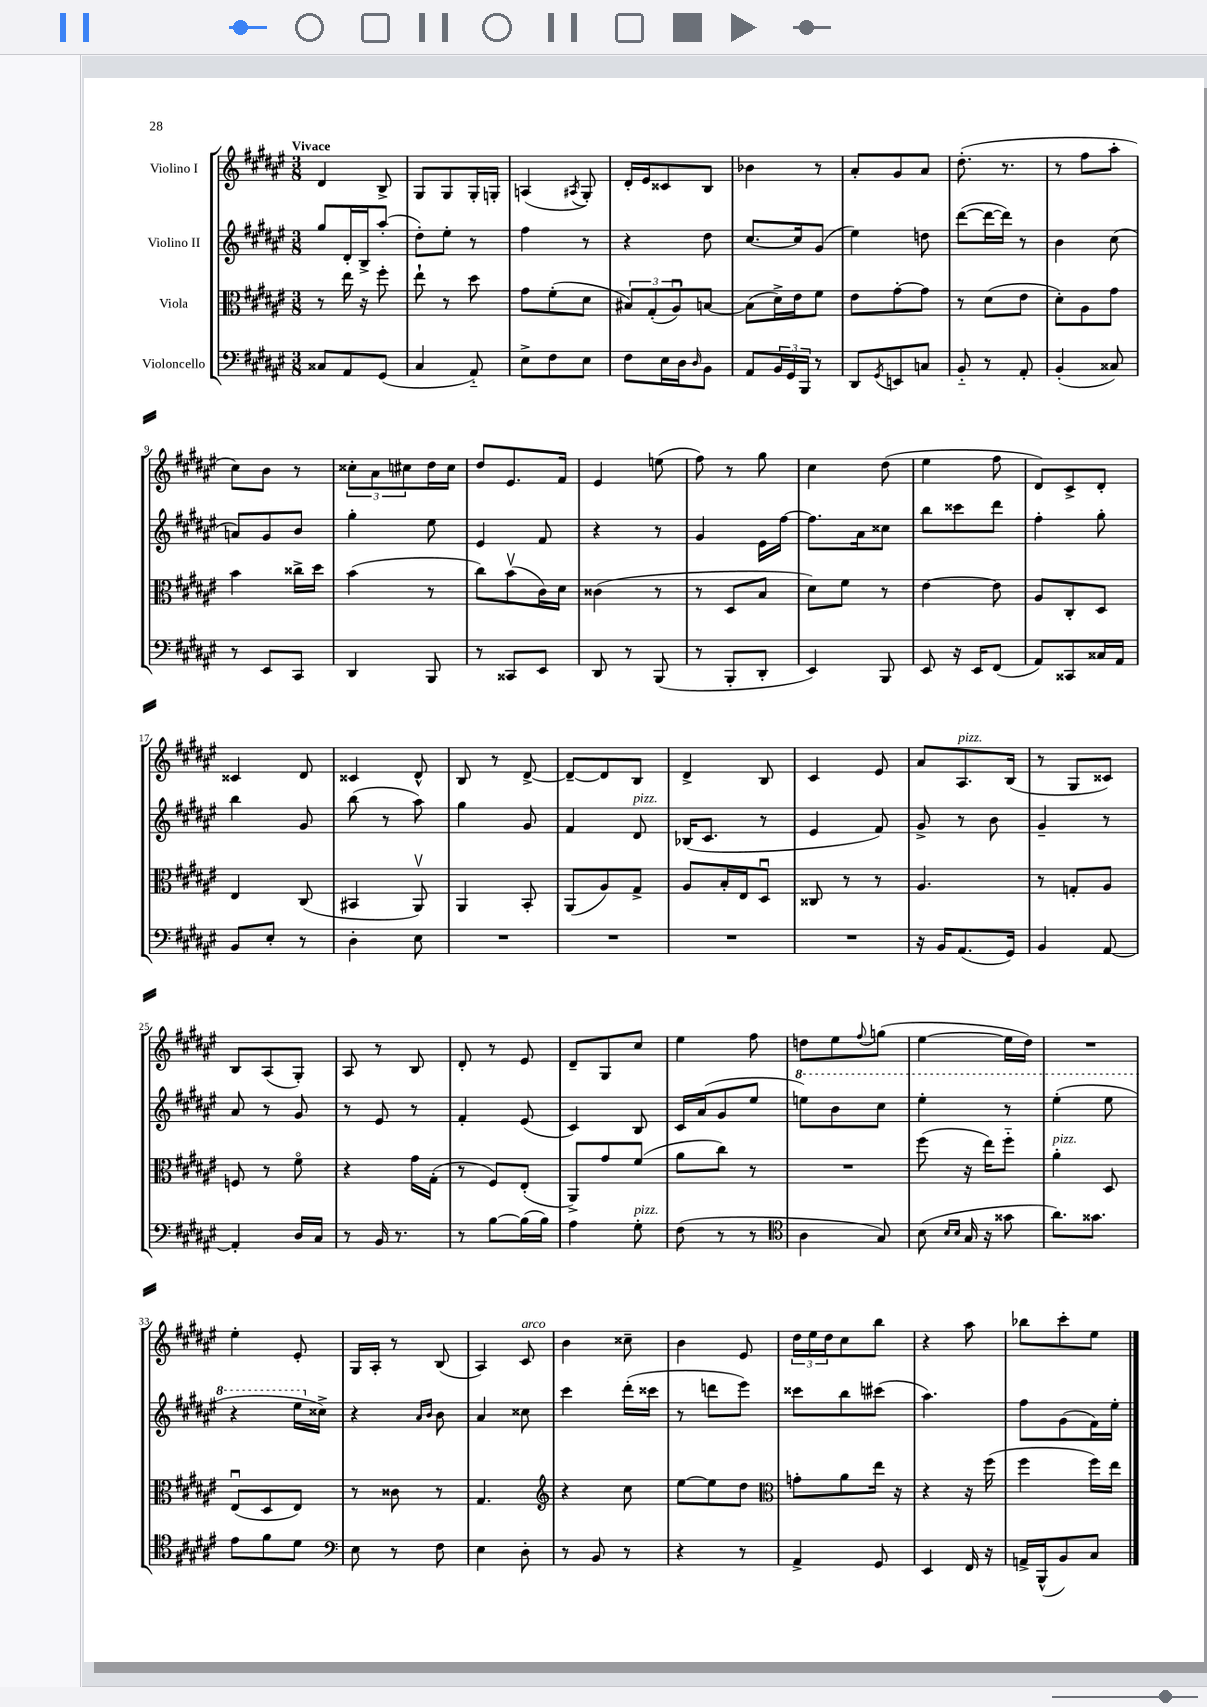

**kern	**kern	**kern	**kern
*staff4	*staff3	*staff2	*staff1
*clefF4	*clefC3	*clefG2	*clefG2
*k[f#c#g#d#a#e#]	*k[f#c#g#d#a#e#]	*k[f#c#g#d#a#e#]	*k[f#c#g#d#a#e#]
*M3/8	*M3/8	*M3/8	*M3/8
8C##/L	8r	8gg#/L	4d#/
8AA#/	16ee#\	16d#'/L	.
.	16r	16B^/J	.
(8GG#/J	8ff#'\	(8aa#'/J	8B^/
=	=	=	=
4C#/	8ee#`\	8dd#'\L)	8G#/L
.	8r	8ee#'\J	8G#/
8AA#'~/)	8dd#\	8r	16G#'/L
.	.	.	16G'/JJ
=	=	=	=
8E#^\L	8g#\L	4ff#\	(4A/
8F#\	(8f#'\	.	.
.	.	.	8qA#/
8E#\J	8d#\J	8r	8G#'/)
=	=	=	=
8F#\L	12B#/L)	4r	16d#'/LL
.	.	.	16e#/J
.	(12G#'/	.	.
16E#\L	.	.	8c##/
.	12A#u/)	.	.
16D#\J	.	.	.
16qqD#/	.	.	.
8BB\J	[8B/J	8dd#\	8B/J
=	=	=	=
8AA#/L	(8B\]L	[8.cc#/L	4b-\
24BB/L	16d#^\L)	.	.
24GG#/	.	.	.
.	16e#\J	16cc#/]k	.
24BBB/JJ	.	.	.
8r	8f#\J	(8g#/J	8r
=	=	=	=
8DD#/L	8e#\L	4ee#\)	8a#'/L
8qGG#/	.	.	.
8EE/	[8g#'\	.	8g#/
8C/J	8g#\]J	8dd\	8a#/J
=	=	=	=
8BB'~/	8r	([8ddd#\L	(8.dd#'\
8r	(8d#\L	16ddd#\_L	.
.	.	16ddd#\]JJ)	8.r
8AA#'/	8e#\J	8r	.
=	=	=	=
(4BB'/	8d#'\L)	4b\	8r
.	8A#\	.	8ff#\L
8C##/)	8g#\J	(8cc#\	8aa#'\J
=	=	=	=
8r	4b\	8a/L)	8cc#\L)
8EE#/L	.	8g#/	8b\J
8CC#/J	16cc##^\LL	8b/J	8r
.	16dd#\JJ	.	.
=	=	=	=
4DD#/	(4b\	4gg#'\	12cc##'\L
.	.	.	12a#\
.	.	.	12cc#\
8BBB/	8r	8ee#\	16dd#\L
.	.	.	16cc#\JJ
=	=	=	=
8r	8cc#\L)	4e#/	8dd#/L
8CC##/L	(8bv\	.	8.e#/
8EE#/J	16c#\L)	8f#/	.
.	16d#\JJ	.	16f#/Jk
=	=	=	=
8DD#/	(4c##\	4r	4e#/
8r	.	.	.
(8BBB/	8r	8r	(8ee\
=	=	=	=
8r	8r	4g#/	8ff#\)
8BBB'/L	8D#/L	.	8r
8DD#'/J	8B/J	16e#\LL	8gg#\
.	.	[16ff#\JJ	.
=	=	=	=
4EE#/)	8d#\L)	8.ff#\]L	4cc#\
.	8f#\J	.	.
.	.	16a#\k	.
8BBB/	8r	8cc##\J	(8dd#\
=	=	=	=
8EE#/	[4e#\	8bb\L	4ee#\
16r	.	8ccc##\	.
16EE#/LK	.	.	.
(8FF#/J	8e#\]	8ddd#\J	8ff#\
=	=	=	=
8AA#/L)	8A#/L	4ff#'\	8d#/L)
8CC##/	8C#'/	.	8c#^/
16C##/L	8D#/J	8gg#'\	8d#'/J
16AA#/JJ	.	.	.
=	=	=	=
8BB/L	4E#/	4bb\	4c##/
8E#'/J	.	.	.
8r	(8C#/	8g#/	8d#/
=	=	=	=
4D#'\	4BB#/	(8bb\	4c##/
.	.	8r	.
8E#\	8AA#v/)	8aa#\)	8d#^^/
=	=	=	=
4.r	4AA#/	4gg#\	8B/
.	.	.	8r
.	8BB'/	8g#/	[8d#^/
=	=	=	=
4.r	(8AA#/L	4f#/	8d#~/_L
.	8A#/)	.	8d#/]
.	8G#^/J	8d#/	8B/J
=	=	=	=
4.r	8A#/L	(16B-/LK	4d#^/
.	.	8.c#/J	.
.	16B'/L	.	.
.	16E#/J	.	.
.	8D#u/J	8r	8B/
=	=	=	=
4.r	8C##/	4e#/	4c#/
.	8r	.	.
.	8r	8f#/)	8e#/
=	=	=	=
16r	4.A#/	8g#^/	8a#/L
16BB/LK	.	.	.
(8.AA#/	.	8r	8.A#/
.	.	8b\	.
16GG#/Jk)	.	.	(16B/Jk
=	=	=	=
4BB/	8r	4g#~/	8r
.	8G'/L	.	8G#/L
[8AA#/	8A#/J	8r	8c##/J)
=	=	=	=
4AA#'/]	8F/	8a#/	8B/L
.	8r	8r	(8A#/
16D#/LL	8f#o\	8g#/	8G#'/J)
16C#/JJ	.	.	.
=	=	=	=
8r	4r	8r	8A#/
16BB/	.	8e#/	8r
8.r	.	.	.
.	16g#\LL	8r	8B/
.	(16G#'\JJ	.	.
=	=	=	=
8r	8r	4f#'/	8d#'/
[8B\L	8F#/L)	.	8r
(16B\]L	(8E#'/J	(8e#/	8e#/
16B\JJ)	.	.	.
=	=	=	=
4A#\	8AA#^/L)	4c#/)	8d#~/L
.	8g#/	.	8G#/
8G#'\	(8f#/J	8B/	8cc#/J
=	=	=	=
(8F#\	8a#\L	16c#/LL	4ee#\
.	.	(16a#/J	.
8r	8cc#\J)	8g#/	.
8r	8r	8ee#/J	8ff#\
=	=	=	=
*clefC4	*	*	*
4A#\	4.r	8eee\L)	8dd\L
.	.	8bb\	8ee#\
.	.	.	8qqff#/
8G#/)	.	8ccc#\J	(8gg\J
=	=	=	=
(8B\	(8ff#\	4eee#'\	[4ee#\
16qqB/LL	.	.	.
16qqB/JJ	.	.	.
16G#/	16r	.	.
16r	16ee#\LK)	.	.
8g##\	8ff#'~\J	8r	16ee#\]LL
.	.	.	16dd#\JJ)
=	=	=	=
8.a#\L)	4a#'\	(4eee#'\	4.r
8.g##\J	.	.	.
.	8D#/	8eee#\	.
=	=	=	=
8e#\L	(8E#u/L	4r	4ee#'\
8f#\	8D#/	.	.
8d#\J	8E#/J)	16eee#\LL	8e#'/
.	.	16cc##^\JJ)	.
=	=	=	=
*clefF4	*	*	*
8E#\	8r	4r	16G#/LL
.	.	.	16A#'/JJ
8r	8c##\	.	8r
.	.	16qqa#/LL	.
.	.	16qqb/JJ	.
8F#\	8r	8b\	(8B/
=	=	=	=
4E#\	4.G#/	4a#/	4A#/)
8D#'\	.	8cc##\	8c#/
=	=	=	=
*	*clefG2	*	*
8r	4r	4ccc#\	4b\
8BB/	.	.	.
8r	8cc#\	(16ddd#'\LL	8cc##~\
.	.	16ccc##\JJ	.
=	=	=	=
4r	[8ee#\L	8r	4b\
.	8ee#\]	8ddd\L	.
8r	8dd#\J	8eee#\J)	8e#/
=	=	=	=
*	*clefC3	*	*
4AA#^/	8g'\L	8ccc##\L	24dd#\LL
.	.	.	24ee#\
.	.	.	24dd#\J
.	8a#\	8bb\	8cc#\
8GG#/	16ee#\Jk	(8ccc#\J	8bb\J
.	16r	.	.
=	=	=	=
4EE#/	4r	4.aa#\)	4r
16FF#/	16r	.	8aa#\
16r	(16ff#\	.	.
=	=	=	=
16AA^/LL	4ff#\	8ff#\L	8bb-\L
(16BBB^^/J	.	.	.
8BB/)	.	(8g#\	8ccc#'\
8C#/J	16ff#\LL)	16f#\L)	8ee#\J
.	16ee#\JJ	16ee#'\JJ	.
==	==	==	==
*-	*-	*-	*-
